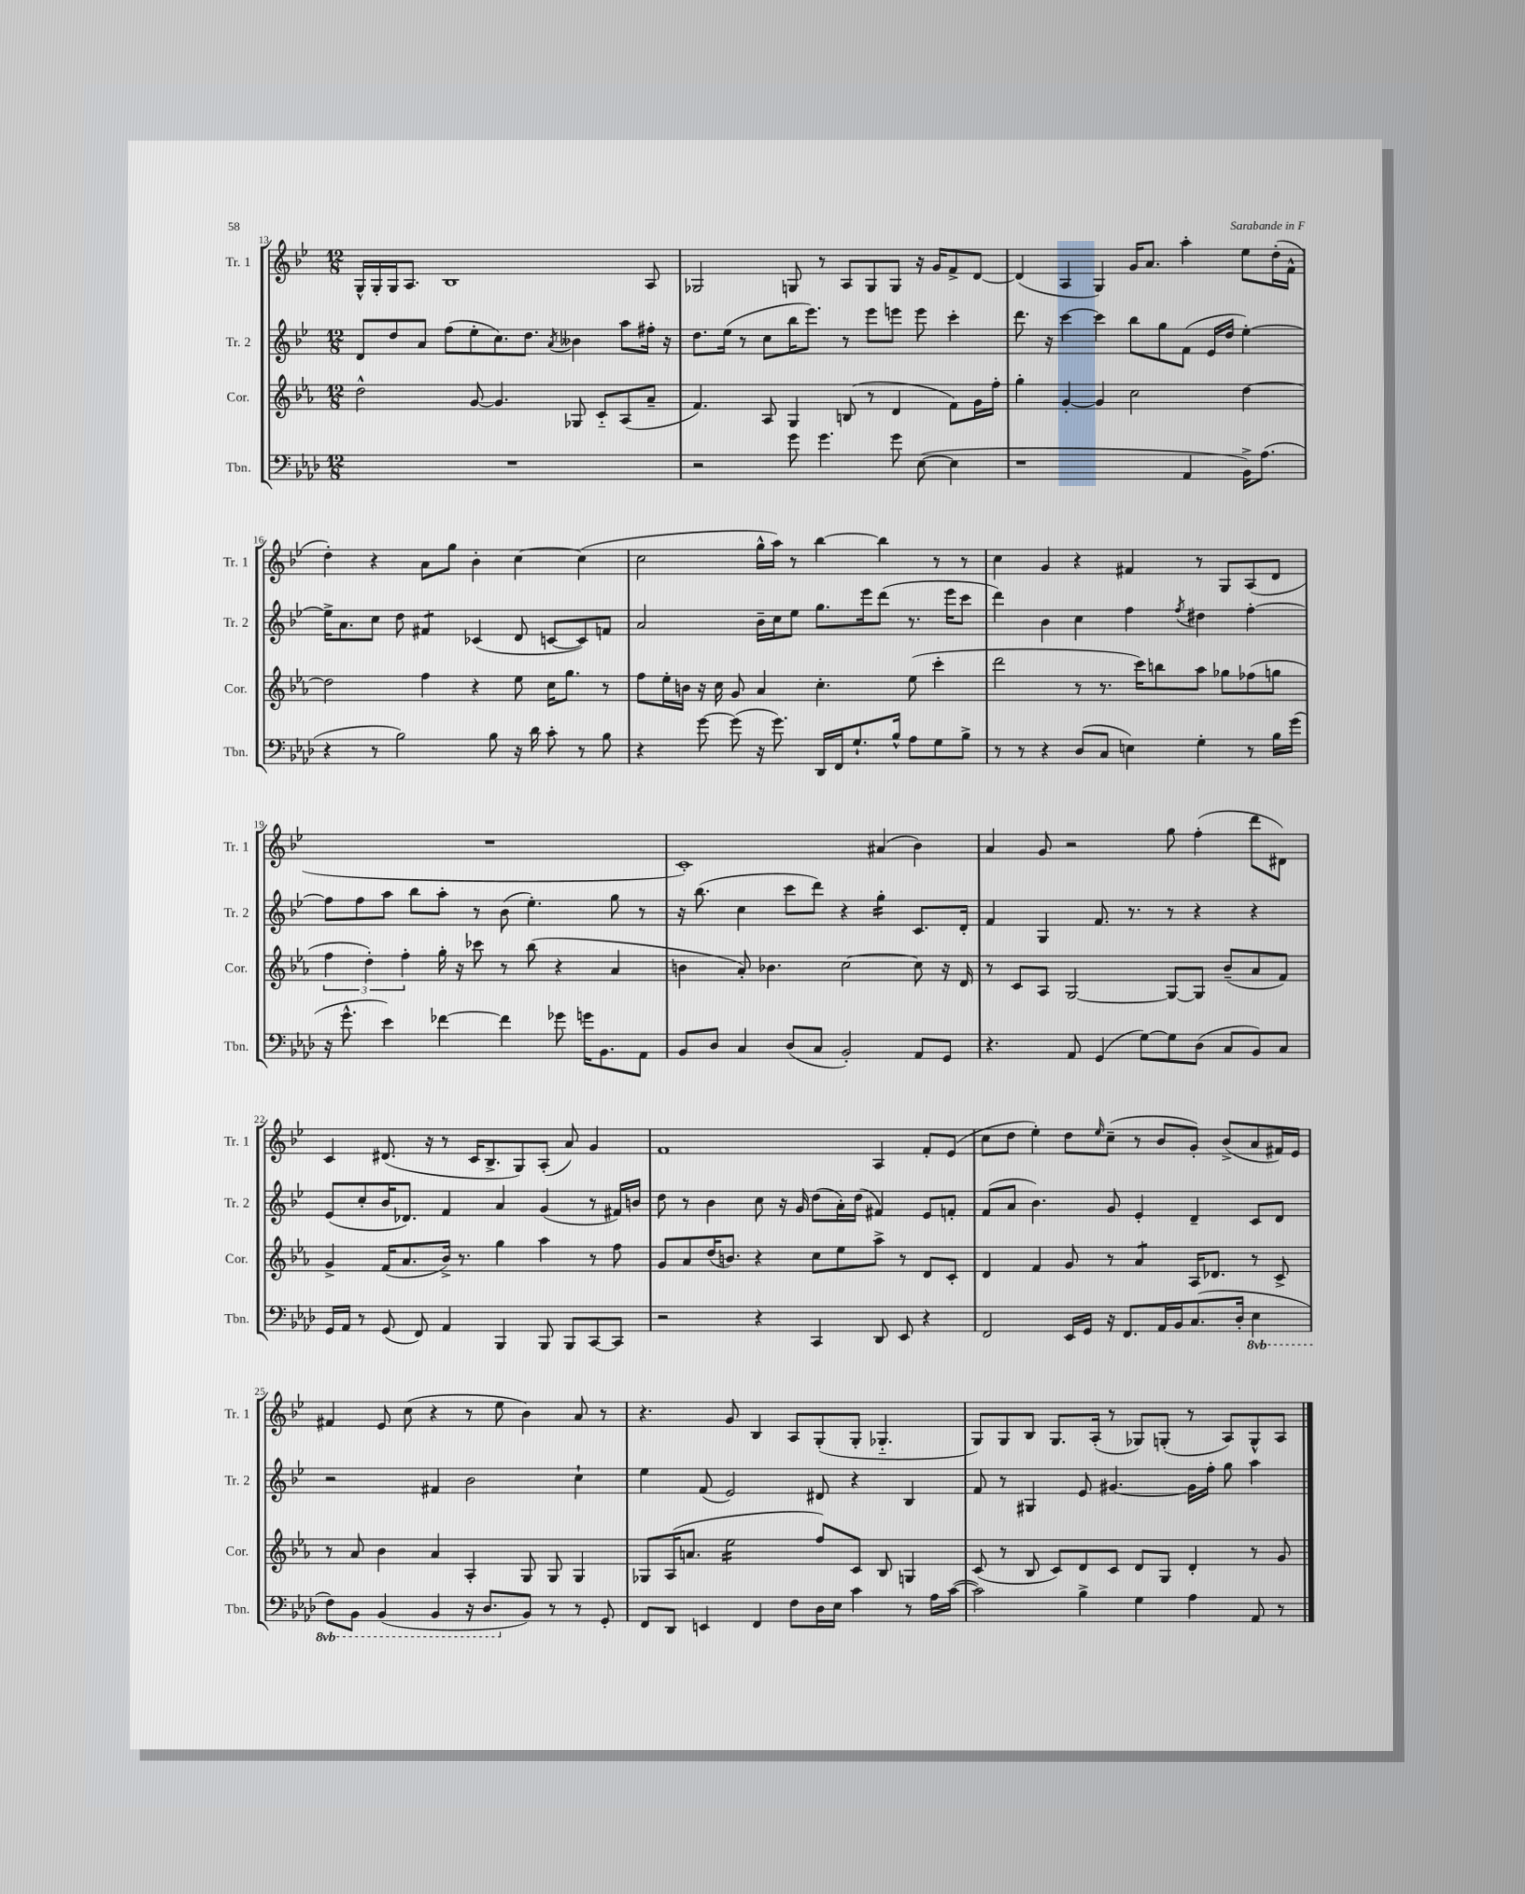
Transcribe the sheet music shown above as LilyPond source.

<<
\new StaffGroup <<
\new Staff = "s0" \with { instrumentName = "Tr. 1" shortInstrumentName = "Tr. 1" } {
    \clef treble \key bes \major \numericTimeSignature \time 12/8
    g16-^ g16-. g16 a8. bes1 a8 |
    ges2 g8 r8 a8 g8 g8 r16 g'16 f'8-> d'8~ |
    d'4( a4 g4) g'16 a'8. a''4-. ees''8 d''16-.( f'16-^ |
    d''4-.) r4 a'8 g''8 bes'4-. c''4~ c''4( |
    c''2 g''16-^ a''16) r8 bes''4~ bes''4 r8 r8 |
    c''4 g'4 r4 fis'4 r8 g8 a8( d'8 |
    R1. |
    c'1-.) ais'4( bes'4) |
    a'4 g'8 r2 g''8 f''4-.( d'''8 dis'8) |
    c'4 dis'8.( r16 r8 c'16 bes8.-> g8) a8-.( a'8) g'4 |
    f'1 a4 f'8-. ees'8( |
    c''8 d''8 ees''4-.) d''8 \grace { ees''16 } c''8--( r8 bes'8 g'8-.) bes'8->( a'8 fis'16) ees'16 |
    fis'4 ees'8 c''8( r4 r8 ees''8 bes'4) a'8 r8 |
    r4. g'8 bes4 a8 g8-.( g8-. ges4.-_ |
    g8) g8 bes8 g8. a16-.( r8 ges8) g8-.( r8 a8) g8-^ a8 \bar "|." |
}
\new Staff = "s1" \with { instrumentName = "Tr. 2" shortInstrumentName = "Tr. 2" } {
    \clef treble \key bes \major \numericTimeSignature \time 12/8
    d'8 d''8 a'8 f''8( ees''8-. c''8.) d''8. \acciaccatura { a'8 } beses'4 a''8 fis''16-. r16 |
    d''8. ees''16( r8 c''8 bes''16 ees'''8.) r8 ees'''8 e'''8 e'''8 c'''4-. |
    d'''8. r16 c'''4~ c'''4 bes''8 g''8 f'8( ees'16 d''16 ees''4~-.) |
    ees''16-> a'8. c''8 d''8 fis'4:8 ces'4( d'8 c'8~ c'8) f'8 |
    a'2 bes'16-- c''16 ees''8 g''8. ees'''16 d'''8( r8. ees'''16 c'''8 |
    d'''4) bes'4 c''4 f''4 \acciaccatura { f''8 } dis''4 f''4~-. |
    f''8 f''8 a''8 bes''8 a''8-. r8 bes'8( ees''4.-.) g''8 r8 |
    r16 bes''8.( c''4 c'''8 d'''8) r4 g''4:16-. c'8. d'16-. |
    f'4 g4 f'8. r8. r8 r4 r4 |
    ees'8( c''8-. bes'16 des'8.) f'4 a'4 g'4( r8 fis'16) b'16 |
    d''8 r8 bes'4 c''8 r16 g'16 d''8( a'16-.) d''16( fis'4) ees'8 f'8-. |
    f'8( a'8 bes'4.) g'8 ees'4-. d'4-- c'8 d'8 |
    r2 fis'4 bes'2 c''4-! |
    ees''4 f'8( ees'2) dis'8 r4 bes4 |
    f'8 r8 gis4 ees'8 gis'4.~ gis'16 f''16-. g''8 a''4 \bar "|." |
}
\new Staff = "s2" \with { instrumentName = "Cor." shortInstrumentName = "Cor." } {
    \clef treble \key ees \major \numericTimeSignature \time 12/8
    d''2-^ g'8~ g'4. ges8 c'8-_ aes8( aes'8-- |
    f'4.) aes8 g4 b8( r8 d'4 f'8) g'16 f''16-. |
    g''4-. g'4~-. g'4 c''2 d''4~ |
    d''2 f''4 r4 ees''8 c''16 g''8. r8 |
    f''8 ees''16-. b'16 r16 c''16 g'8 aes'4 c''4.-. ees''8( c'''4-. |
    d'''2 r8 r8. c'''16) b''8 aes''8 ges''8 fes''8( g''8 |
    \tuplet 3/2 { f''4 d''4-.) f''4-. } g''16-. r16 ces'''8 r8 bes''8( r4 aes'4 |
    b'4 aes'8-.) bes'4. c''2~ c''8 r16 d'16 |
    r8 c'8 aes8 g2~ g8~ g8 bes'8--( aes'8 f'8) |
    g'4-> f'16( aes'8. bes'16->) r8. g''4 aes''4 r8 f''8 |
    g'8 aes'8 d''16( b'8.) r4 c''8 ees''8 aes''8-> r8 d'8 c'8-. |
    d'4 f'4 g'8 r8 aes'4:8 aes16 des'8. r8 c'8-> |
    r8 aes'8 bes'4 aes'4 aes4-. g8 g8 g4 |
    ges8 aes16( a'8. ees''2:16 f''8) c'8 bes8 g4 |
    c'8( r8 bes8 c'8) d'8 c'8 d'8 g8 d'4-. r8 g'8 \bar "|." |
}
\new Staff = "s3" \with { instrumentName = "Tbn." shortInstrumentName = "Tbn." } {
    \clef bass \key aes \major \numericTimeSignature \time 12/8 \set Staff.ottavationMarkups = #ottavation-simple-ordinals
    R1. |
    r2 g'8 g'4. g'8 ees8~( ees4 |
    r1 aes,4 bes,16->) aes8.( |
    r4 r8 bes2) bes8 r16 des'16 c'8-. r8 bes8 |
    r4 g'8~ g'8( r16 g'8.) des,16 f,16 g8.-! bes16-^ aes8 g8 bes8-> |
    r8 r8 r4 des8( c8 e4) g4-. r8 bes16 g'16( |
    r16 g'8.-^ ees'4) fes'4~ fes'4 ges'8 g'16 bes,8. aes,8 |
    bes,8 des8 c4 des8( c8 bes,2-.) aes,8 g,8 |
    r4. aes,8 g,4( g8~) g8 des8( c8 bes,8) c8 |
    g,16 aes,16 r8 g,8( f,8) aes,4 bes,,4 bes,,8 bes,,8 c,8~ c,8 |
    r2 r4 c,4 des,8 ees,8 r4 |
    f,2 ees,16 g,16 r16 f,8. aes,16 bes,16 c8.( des16-. \ottava #-1 ees,4 |
    f,8) bes,,8 bes,,4( bes,,4 r16 des,8. \ottava #0 bes,8) r8 r8 g,8-. |
    f,8 des,8 e,4 f,4 f8 des16 ees16 c'4 r8 aes16 c'16~( |
    c'2) bes4-> g4 aes4 aes,8 r8 \bar "|." |
}
>>
>>
\layout { \context { \Score currentBarNumber = #13 } }
